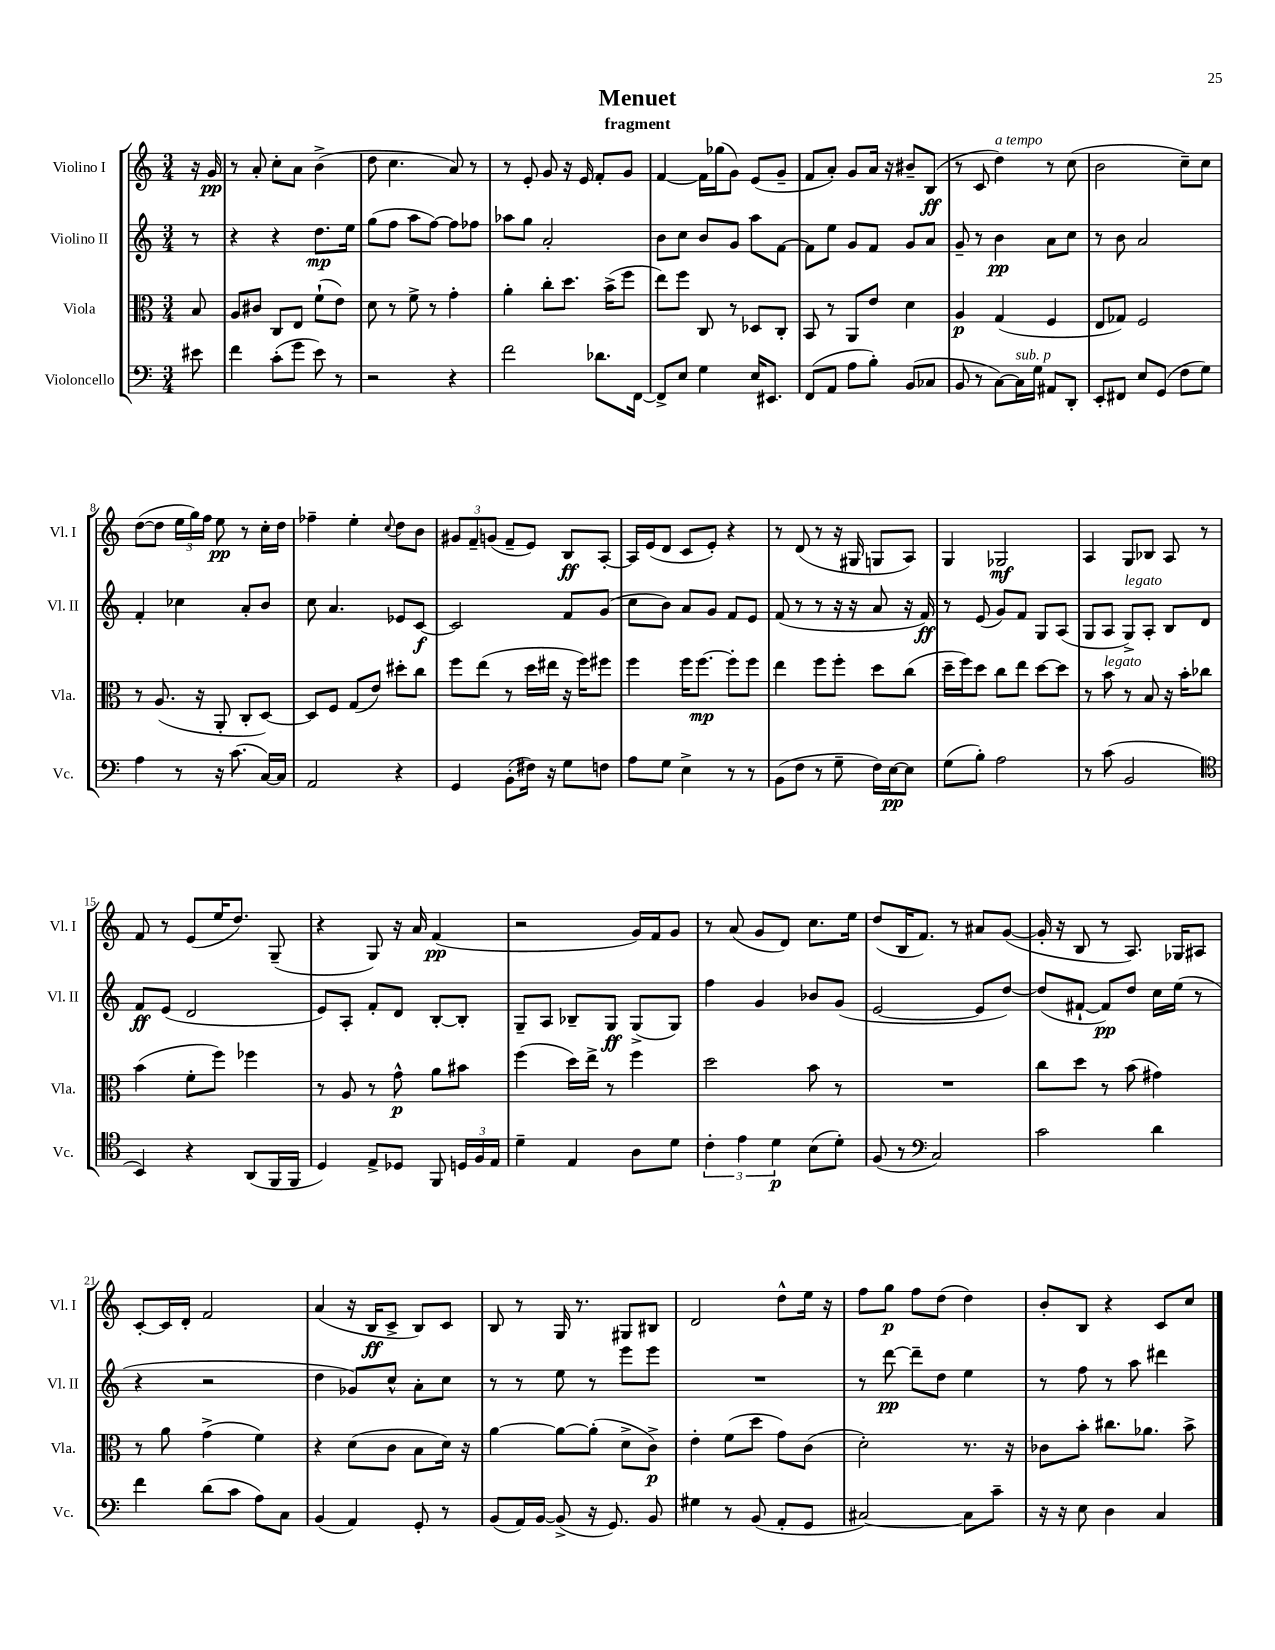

**kern	**kern	**kern	**kern
*staff4	*staff3	*staff2	*staff1
*clefF4	*clefC3	*clefG2	*clefG2
*k[]	*k[]	*k[]	*k[]
*M3/4	*M3/4	*M3/4	*M3/4
8e#	8B	8r	16r
.	.	.	16g
=	=	=	=
4f	8A	4r	8r
.	8c#	.	8a'
(8c'	8C	4r	8cc'
8g	8E	.	8a
8e)	(8f`	8.dd	(4b^
8r	8e)	.	.
.	.	16ee	.
=	=	=	=
2r	8d	(8gg	8dd
.	8r	8ff	4.cc
.	8f^	8aa	.
.	8r	[8ff)	.
4r	4g'	8ff]	8a)
.	.	8ff-	8r
=	=	=	=
2f	4a'	8aa-	8r
.	.	8gg	8e'
.	8cc'	2a'	8g
.	8.dd	.	16r
.	.	.	16e
8.d-	.	.	8f'
.	(16b^	.	.
.	8ff	.	8g
[16FF	.	.	.
=	=	=	=
8FF^]	8ee)	8b	[4f
8E	8ff	8cc	.
4G	8C	8b	16f]
.	.	.	(16gg-
.	8r	8g	8g)
16E	8D-	8aa	(8e
8.EE#	.	.	.
.	8C'	[8f	8g~
=	=	=	=
(8FF	8BB	8f]	8f
8AA	8r	8ee	8a')
8A	8AA	8g	8g
8B')	8e	8f	16a
.	.	.	16r
(8BB	4d	8g	8b#~
8C-	.	8a	(8B
=	=	=	=
8BB	4A	8g~	8r
8r	.	8r	8c
[8C)	(4G	4b	4dd)
16C]	.	.	.
16G	.	.	.
8AA#	4F	8a	8r
8DD'	.	8cc	(8cc
=	=	=	=
8EE'	8E	8r	2b
8FF#	8G-)	8b	.
8E	2F	2a	.
(8GG	.	.	.
8F	.	.	8cc~)
8G)	.	.	8cc
=	=	=	=
4A	8r	4f'	([8dd
.	(8.A	.	8dd]
8r	.	4cc-	24ee
.	.	.	24gg)
.	16r	.	.
.	.	.	24ff
16r	8AA'	.	8ee
(8.c	.	.	.
.	8C'	8a'	8r
[16C)	[8D)	8b	16cc'
16C]	.	.	16dd
=	=	=	=
2AA	8D]	8cc	4ff-~
.	8F	4.a	.
.	(8G	.	4ee'
.	8e)	.	.
.	.	.	8qqcc
4r	8dd#'	8e-	8dd
.	8cc	[8c	8b
=	=	=	=
4GG	8ff	2c]	12g#
.	.	.	12f~
.	(8ee	.	.
.	.	.	(12g
(8BB'	8r	.	8f~
16F#)	16dd	.	8e)
16r	16ee#	.	.
8G	16r	8f	8B
.	16ff)	.	.
8F	8ff#	(8g	[8A'
=	=	=	=
8A	4ff	8cc	16A]
.	.	.	(16e
8G	.	8b)	8d
4E^	16ff	8a	8c
.	[8.ff	.	.
.	.	8g	8e')
8r	8ff']	8f	4r
8r	8ff	8e	.
=	=	=	=
(8BB	4ee	(8f	8r
8F	.	8r	(8d
8r	8ff	8r	8r
8G~	8ff'	16r	16r
.	.	16r	16G#
16F)	8dd	8a	8G
[16E	.	.	.
8E]	(8cc	16r	8A)
.	.	16f)	.
=	=	=	=
(8G	16dd~	8r	4G
.	16ff)	.	.
8B')	8dd	(8e	.
2A	8cc	8g)	2G-
.	8ee	8f	.
.	[8dd	8G	.
.	8dd]	(8A	.
=	=	=	=
8r	8r	8G	4A
(8c	8b	8A	.
2BB	8r	8G^)	8G
.	8B	8A'	8B-
.	16r	8B	8A
.	16b'	.	.
.	8cc-	8d	8r
=	=	=	=
*clefC4	*	*	*
4BB)	(4b	8f	8f
.	.	(8e	8r
4r	8f'	2d	(8e
.	8ff)	.	16ee
.	.	.	8.dd)
(8AA	4ff-	.	.
16FF	.	.	(8G~
16FF	.	.	.
=	=	=	=
4D)	8r	8e)	4r
.	8A	8A'	.
8E^	8r	8f'	8G)
8D-	8g^^	8d	16r
.	.	.	16a
8FF	8a	[8B'	(4f
24D	8b#	8B']	.
24F	.	.	.
24E	.	.	.
=	=	=	=
4d~	(4ff	8G~	2r
.	.	8A	.
4E	16dd)	8B-~	.
.	16ee^	.	.
.	8r	8G	.
8A	4ff	(8G^	16g)
.	.	.	16f
8d	.	8G)	8g
=	=	=	=
6c'	2dd	4ff	8r
.	.	.	(8a
6e	.	.	.
.	.	4g	8g
6d	.	.	.
.	.	.	8d)
(8B	8b	8b-	8.cc
8d')	8r	(8g	.
.	.	.	16ee
=	=	=	=
(8F	2.r	[2e	(8dd
8r	.	.	16B
.	.	.	8.f)
*clefF4	*	*	*
2C)	.	.	.
.	.	.	8r
.	.	8e]	8a#
.	.	[8dd)	([8g
=	=	=	=
2c	8cc	(8dd]	16g']
.	.	.	16r
.	8dd	[8f#`	8B
.	8r	8f#])	8r
.	(8b	8dd	8.A)
4d	4g#)	16cc	.
.	.	(16ee	16G-
.	.	8r	8A#
=	=	=	=
4f	8r	4r	[8c'
.	8a	.	16c]
.	.	.	16d'
(8d	(4g^	2r	2f
8c	.	.	.
8A)	4f)	.	.
8C	.	.	.
=	=	=	=
(4BB	4r	4dd	(4a
4AA)	(8d	8g-)	16r
.	.	.	16B
.	8c	8cc^^	8c^
8GG'	8B	8a'	8B)
8r	16d)	8cc	8c
.	16r	.	.
=	=	=	=
(8BB	[4a	8r	8B
16AA)	.	8r	8r
[16BB	.	.	.
(8BB^]	8a_	8ee	16G
.	.	.	8.r
16r	(8a']	8r	.
8.GG)	.	.	.
.	8d^	8eee	8G#
8BB	8c^)	8eee	8B#
=	=	=	=
4G#	4e'	2.r	2d
8r	(8f	.	.
(8BB	8dd	.	.
8AA'	8g)	.	8dd^^
8GG	(8c	.	16ee
.	.	.	16r
=	=	=	=
[2C#)	2d')	8r	8ff
.	.	[8ddd	8gg
.	.	8ddd~]	8ff
.	.	8dd	(8dd
8C#]	8.r	4ee	4dd)
8c~	.	.	.
.	16r	.	.
=	=	=	=
16r	8c-	8r	8b'
16r	.	.	.
8E	8b'	8ff	8B
4D	8.cc#	8r	4r
.	.	8aa	.
.	8.a-	.	.
4C	.	4ddd#	8c
.	8b^	.	8cc
==	==	==	==
*-	*-	*-	*-
